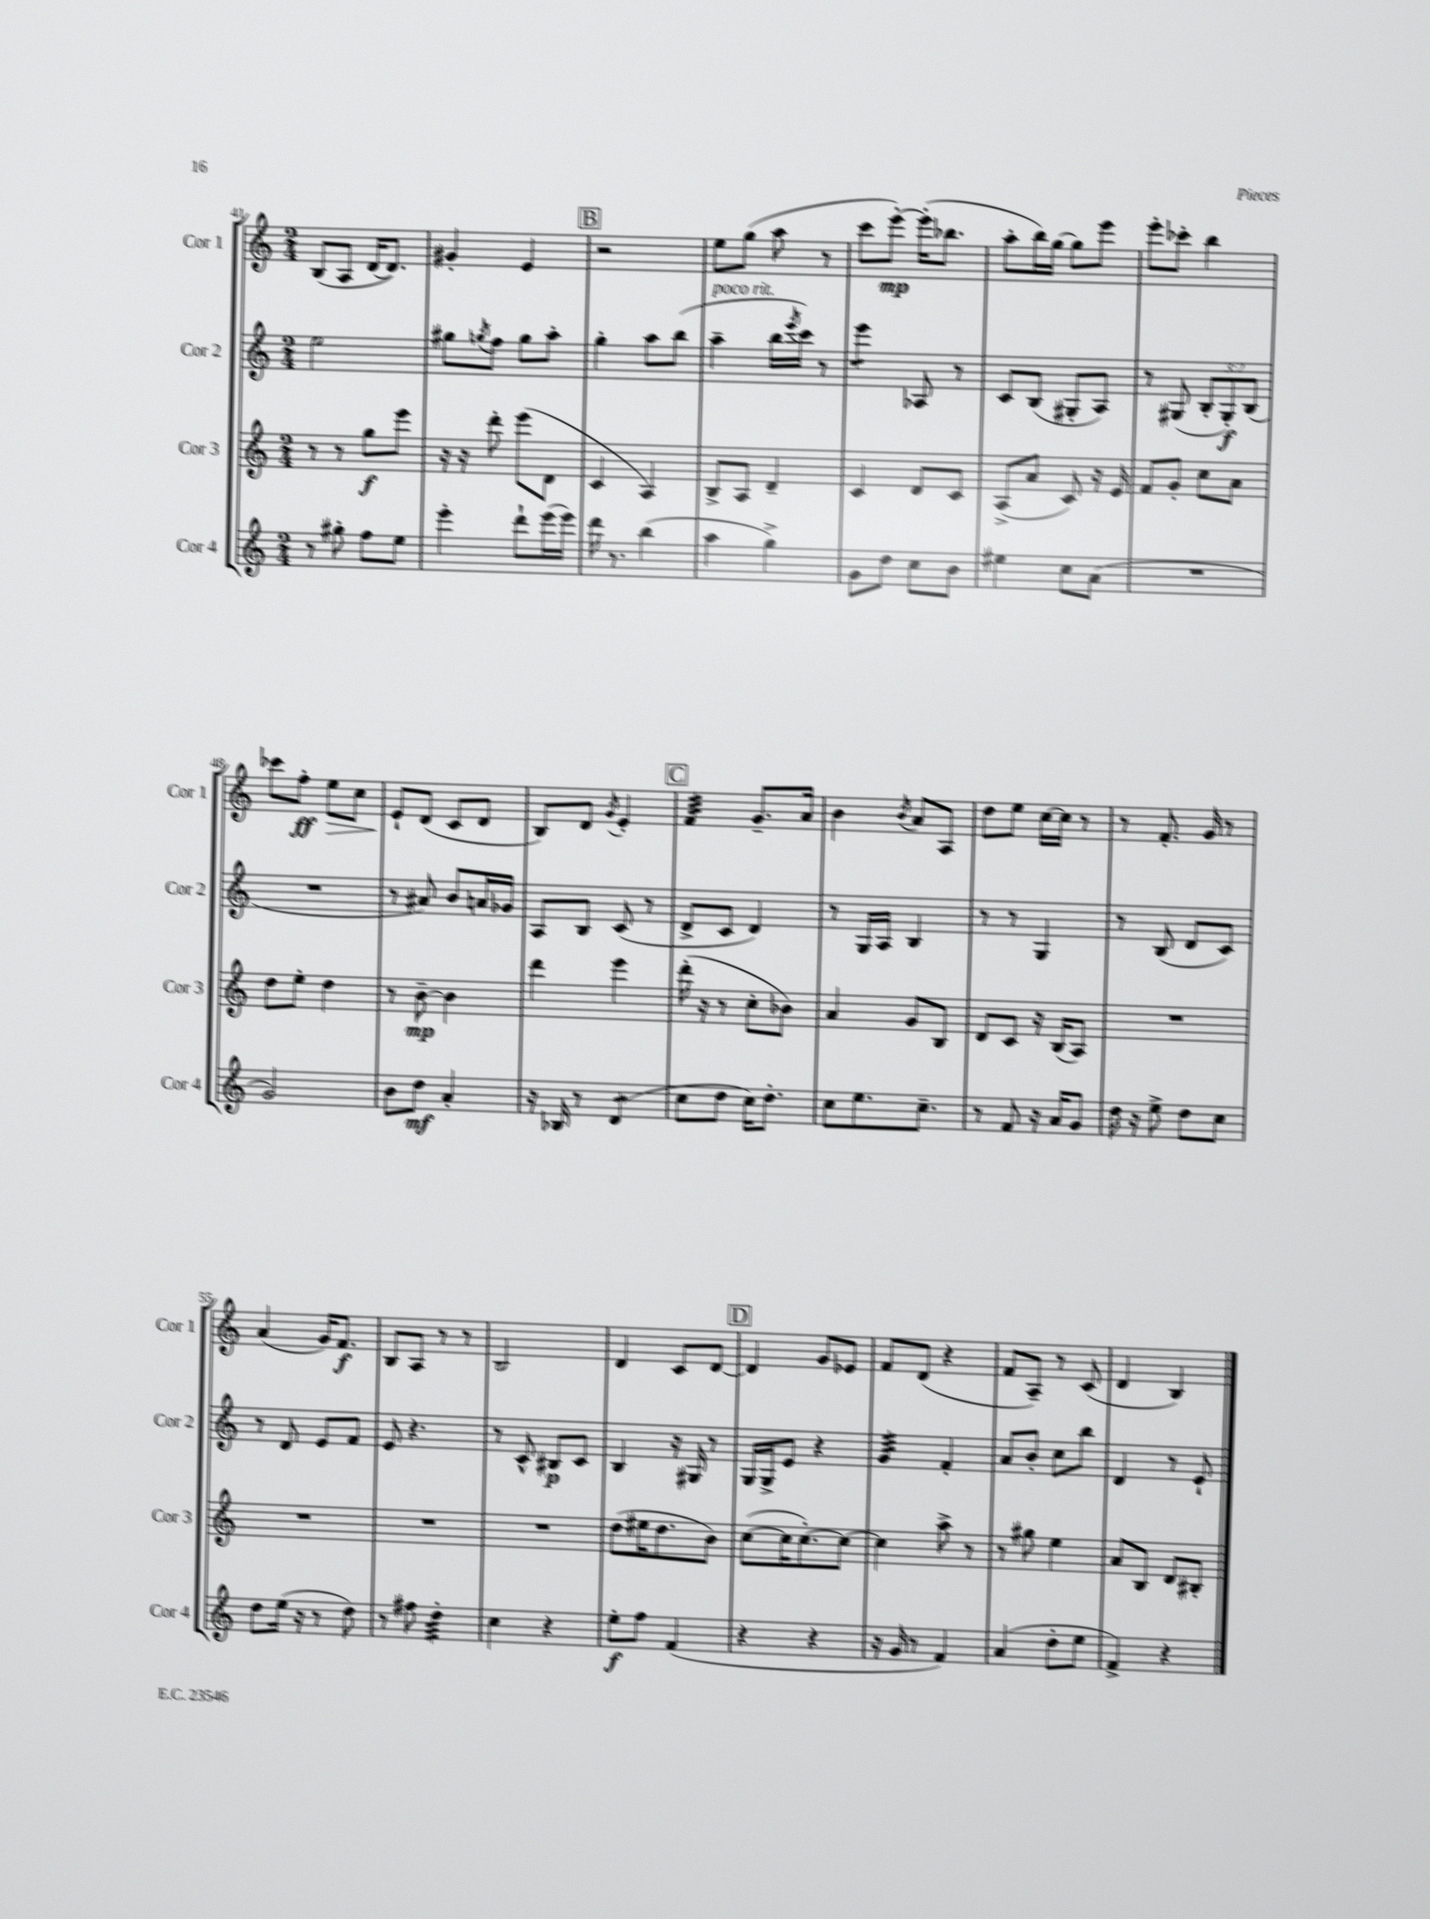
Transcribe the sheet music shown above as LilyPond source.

<<
\new StaffGroup <<
\new Staff = "s0" \with { instrumentName = "Cor 1" shortInstrumentName = "Cor 1" } {
    \clef treble \key c \major \numericTimeSignature \time 2/4
    b8( a8 d'16~ d'8.) |
    gis'4-. e'4 |
    \mark \markup { \box "B" } r2 |
    e''8 g''8( a''8 r8 |
    c'''8 e'''8~-.\mp) e'''16-.( bes''8. |
    a''8-. b''16) g''16~ g''8 e'''8 |
    e'''8-. ces'''8-. b''4 |
    ces'''8 f''8-.\ff e''8\> c''8 |
    e'8-!\! d'8( c'8 d'8 |
    b8) d'8 \acciaccatura { g'8 } e'4-. |
    \mark \markup { \box "C" } f'4:32 g'8.-- a'16 |
    b'4 \acciaccatura { b'8 } a'8 a8 |
    d''8 e''8 c''16~ c''16 r8 |
    r8 f'8.-. g'16 r8 |
    a'4( g'16) f'8.\f |
    b8 a8 r8 r8 |
    b2 |
    d'4 c'8 d'8~ |
    \mark \markup { \box "D" } d'4 g'8 ees'8 |
    f'8 d'8( r4 |
    f'8 a8--) r8 c'8( |
    d'4 b4) \bar "|." |
}
\new Staff = "s1" \with { instrumentName = "Cor 2" shortInstrumentName = "Cor 2" } {
    \clef treble \key c \major \numericTimeSignature \time 2/4 \override Staff.TupletNumber.text = #tuplet-number::calc-fraction-text
    e''2 |
    gis''8 \acciaccatura { g''8 } f''8 g''8 a''8-. |
    \mark \markup { \box "B" } g''4-. a''8 b''8( |
    a''4--^\markup { \italic "poco rit." } b''16 \acciaccatura { e'''8 } c'''16) r8 |
    e'''4:8 aes8 r8 |
    c'8 b8( gis8-. a8) |
    r8 gis8( \tuplet 3/2 { b8-. gis8-.\f) b8( } |
    R2 |
    r8 ais'8) b'8 a'16 ges'16 |
    a8 b8 c'8( r8 |
    \mark \markup { \box "C" } d'8-> c'8 d'4) |
    r8 g16 a16 b4 |
    r8 r8 g4 |
    r8 b8( d'8 c'8) |
    r8 d'8 e'8 f'8 |
    e'8 r4. |
    r8 c'8-^ bis8\p c'8 |
    b4 r16 gis16 r8 |
    \mark \markup { \box "D" } g16 g16-> e'8 r4 |
    g'4:32 f'4-. |
    a'8 b'8-. c''8 b''8 |
    d'4 r8 e'8-! \bar "|." |
}
\new Staff = "s2" \with { instrumentName = "Cor 3" shortInstrumentName = "Cor 3" } {
    \clef treble \key c \major \numericTimeSignature \time 2/4
    r8 r8 g''8\f e'''8 |
    r16 r16 d'''8-. e'''8( d'8 |
    \mark \markup { \box "B" } c'4 a4) |
    b8-> a8 d'4-- |
    c'4 d'8 c'8 |
    a8->( a'8 c'8) r16 e'16 |
    f'8 g'8-. c''8 a'8 |
    d''8 e''8-. d''4 |
    r8 b'8~--\mp b'4 |
    d'''4 e'''4 |
    \mark \markup { \box "C" } d'''16-.( r16 r8 c''8-. bes'8) |
    a'4 g'8 b8 |
    d'8 c'8 r16 b16( a8) |
    R2 |
    R2 |
    R2 |
    R2 |
    d''8( eis''16 d''8. b'8) |
    \mark \markup { \box "D" } c''8~( c''16 c''8.~-.) c''8~ |
    c''4 a''8-> r8 |
    r8 gis''8 e''4 |
    a'8 b8 d'8 bis8-. \bar "|." |
}
\new Staff = "s3" \with { instrumentName = "Cor 4" shortInstrumentName = "Cor 4" } {
    \clef treble \key c \major \numericTimeSignature \time 2/4
    r8 gis''8-. f''8 e''8 |
    e'''4-. d'''8-! e'''16( e'''16) |
    \mark \markup { \box "B" } d'''16 r8. b''4( |
    a''4 g''4->) |
    g'8 d''8 c''8 b'8 |
    eis''4 c''8 a'8( |
    R2 |
    g'2) |
    b'8 d''8\mf a'4-. |
    r16 bes16 r8 d'4:8( |
    \mark \markup { \box "C" } c''8 d''8 c''16) d''8.-. |
    c''8 e''8. c''8.-- |
    r8 f'8 r16 a'16 g'8 |
    d''16 r16 e''8-> d''8 c''8 |
    d''8 e''16( r16 r8 d''8) |
    r8 fis''8 d''4:32-. |
    c''4 r4 |
    e''8-.\f f''8 f'4( |
    \mark \markup { \box "D" } r4 r4 |
    r16 g'16 r8 f'4) |
    a'4( d''8-. e''8 |
    f'4->) r4 \bar "|." |
}
>>
>>
\layout { \context { \Score currentBarNumber = #41 } }
